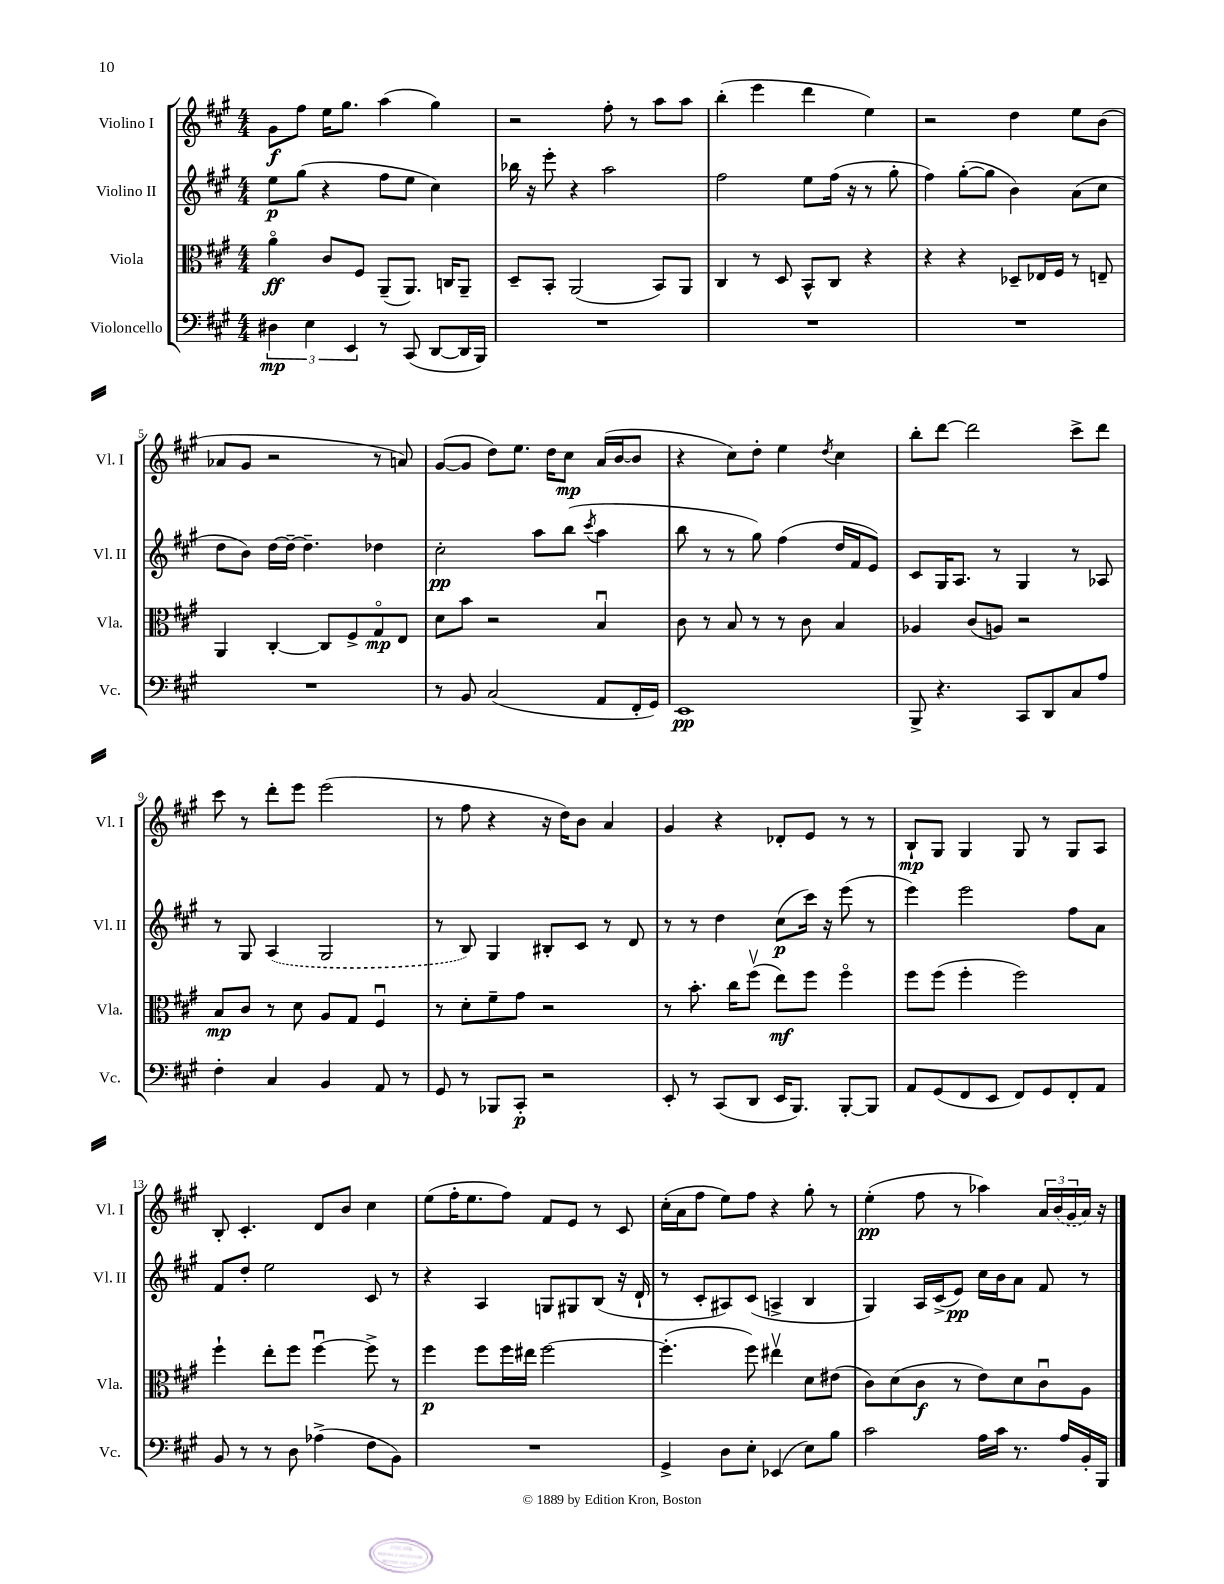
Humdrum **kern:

**kern	**kern	**kern	**kern
*staff4	*staff3	*staff2	*staff1
*clefF4	*clefC3	*clefG2	*clefG2
*k[f#c#g#]	*k[f#c#g#]	*k[f#c#g#]	*k[f#c#g#]
*M4/4	*M4/4	*M4/4	*M4/4
6D#\	4ao\	8ee\L	8g#\L
.	.	(8gg#\J	8ff#\J
6E\	.	.	.
.	8c#/L	4r	16ee\LK
.	.	.	8.gg#\J
6EE/	.	.	.
.	8F#/J	.	.
8r	(8AA~/L	8ff#\L	(4aa\
(8CC#/	8.AA/J)	8ee\J	.
[8DD/L	.	4cc#\)	4gg#\)
.	16C/LK	.	.
16DD/]L	8AA~/J	.	.
16BBB/JJ)	.	.	.
=	=	=	=
1r	8D~/L	16bb-\	2r
.	.	16r	.
.	8BB'/J	8eee'\	.
.	(2AA/	4r	.
.	.	2aa\	8ff#'\
.	.	.	8r
.	8BB/L)	.	8aa\L
.	8AA/J	.	8aa\J
=	=	=	=
1r	4C#/	2ff#\	(4bb'\
.	8r	.	4eee\
.	8D/	.	.
.	8BB^^/L	8ee\L	4ddd\
.	8C#/J	(16ff#\Jk	.
.	.	16r	.
.	4r	8r	4ee\)
.	.	8gg#'\	.
=	=	=	=
1r	4r	4ff#\)	2r
.	4r	([8gg#'\L	.
.	.	8gg#\]J	.
.	8D-~/L	4b\)	4dd\
.	16E-/L	.	.
.	16F#/JJ	.	.
.	8r	(8a\L	8ee\L
.	8E~/	8cc#\J	(8b\J
=	=	=	=
1r	4AA/	8dd\L	8a-/L
.	.	8b\J)	8g#/J
.	[4C#'/	[16dd\LL	2r
.	.	16dd~\_JJ	.
.	.	4.dd~\]	.
.	8C#/]L	.	.
.	8F#^/	.	.
.	8G#o/	4dd-\	8r
.	8E/J	.	8a/)
=	=	=	=
8r	8d\L	2cc#'\	([8g#/L
8BB/	8b\J	.	8g#/]J
(2C#/	2r	.	8dd\L)
.	.	.	8.ee\J
.	.	8aa\L	.
.	.	.	16dd\LK
.	.	(8bb\J	8cc#\J
.	.	8qccc#/	.
8AA/L	4Bu/	4aa\	(16a/LL
.	.	.	[16b/J
16FF#'/L	.	.	8b/]J
16GG#/JJ)	.	.	.
=	=	=	=
1EE	8c#\	8bb\	4r
.	8r	8r	.
.	8B/	8r	8cc#\L)
.	8r	8gg#\)	8dd'\J
.	8r	(4ff#\	4ee\
.	8c#\	.	.
.	.	.	8qdd/
.	4B/	16dd/LL	4cc#\
.	.	16f#/J	.
.	.	8e/J)	.
=	=	=	=
8BBB^/	4A-/	8c#/L	8bb'\L
4.r	.	16G#/K	[8ddd\J
.	.	8.A/J	.
.	(8c#/L	.	2ddd\]
.	8A/J)	8r	.
8CC#/L	2r	4G#/	.
8DD/	.	.	.
8C#/	.	8r	8ccc#^\L
8A/J	.	8A-/	8ddd\J
=	=	=	=
4F#'\	8B/L	8r	8ccc#\
.	8c#/J	8G#/	8r
4C#/	8r	(4A/	8ddd'\L
.	8d\	.	8eee\J
4BB/	8A/L	2G#/	(2eee\
.	8G#/J	.	.
8AA/	4F#u/	.	.
8r	.	.	.
=	=	=	=
8GG#/	8r	8r	8r
8r	8d'\L	8B/)	8ff#\
8BBB-/L	8f#~\	4G#/	4r
8CC#'/J	8g#\J	.	.
2r	2r	8B#'/L	16r
.	.	.	16dd\LK)
.	.	8c#/J	8b\J
.	.	8r	4a/
.	.	8d/	.
=	=	=	=
8EE'/	8r	8r	4g#/
8r	8.b'\	8r	.
(8CC#/L	.	4dd\	4r
.	16cc#\LK	.	.
8DD/J	(8ff#v\J	.	.
16EE/LK	8ee\L)	(8cc#\L	8d-'/L
8.BBB/J)	.	.	.
.	8ff#\J	16ccc#\Jk)	8e/J
.	.	16r	.
[8BBB'/L	4ff#o\	(8eee\	8r
8BBB/]J	.	8r	8r
=	=	=	=
8AA/L	8ff#\L	4eee\)	8B`/L
(8GG#/	(8ff#\J	.	8G#/J
8FF#/	4ff#'\	2eee\	4G#/
8EE/J	.	.	.
8FF#/L)	2ff#\)	.	8G#/
8GG#/	.	.	8r
8FF#'/	.	8ff#\L	8G#/L
8AA/J	.	8a\J	8A/J
=	=	=	=
8BB/	4ff#`\	8f#/L	8B'/
8r	.	8dd'/J	4.c#'/
8r	8ee'\L	2ee\	.
8D\	8ff#\J	.	.
(4A-^\	[4ff#u\	.	8d/L
.	.	.	8b/J
8F#\L	8ff#^\]	8c#/	4cc#\
8BB\J)	8r	8r	.
=	=	=	=
1r	4ff#\	4r	(8ee\L
.	.	.	16ff#'\K
.	.	.	8.ee\
.	8ff#\L	4A/	.
.	16ff#\L	.	8ff#\J)
.	16ee#\JJ	.	.
.	[2ff#\	8G/L	8f#/L
.	.	8G#/	8e/J
.	.	(8B/J	8r
.	.	16r	8c#/
.	.	16d`/	.
=	=	=	=
4GG#^/	(4.ff#'\]	8r	(16cc#'\LL
.	.	.	16a\J
.	.	8c#'/L	8ff#\J
8D\L	.	8A#/)	8ee\L)
8E'\J	8ff#\)	(8c#/J	8ff#\J
(4EE-/	4ee#v\	4A^/	4r
8E\L)	8d\L	4B/	8gg#'\
8B\J	(8e#\J	.	8r
=	=	=	=
2c#\	8c#\L)	4G#/)	(4ee'\
.	(8d\	.	.
.	8c#\J	16A/LL	8ff#\
.	.	(16c#^/J	.
.	8r	8e/J)	8r
16A\LL	8e\L)	16cc#\LL	4aa-\)
16c#\JJ	.	16b\J	.
8.r	8d\	8a\J	.
.	8c#u\	8f#/	24a/LL
.	.	.	(24b/
16A/LL	.	.	.
.	.	.	24g#/
16BB'/	8A\J	8r	16a/JJ)
16BBB/JJ	.	.	16r
==	==	==	==
*-	*-	*-	*-
